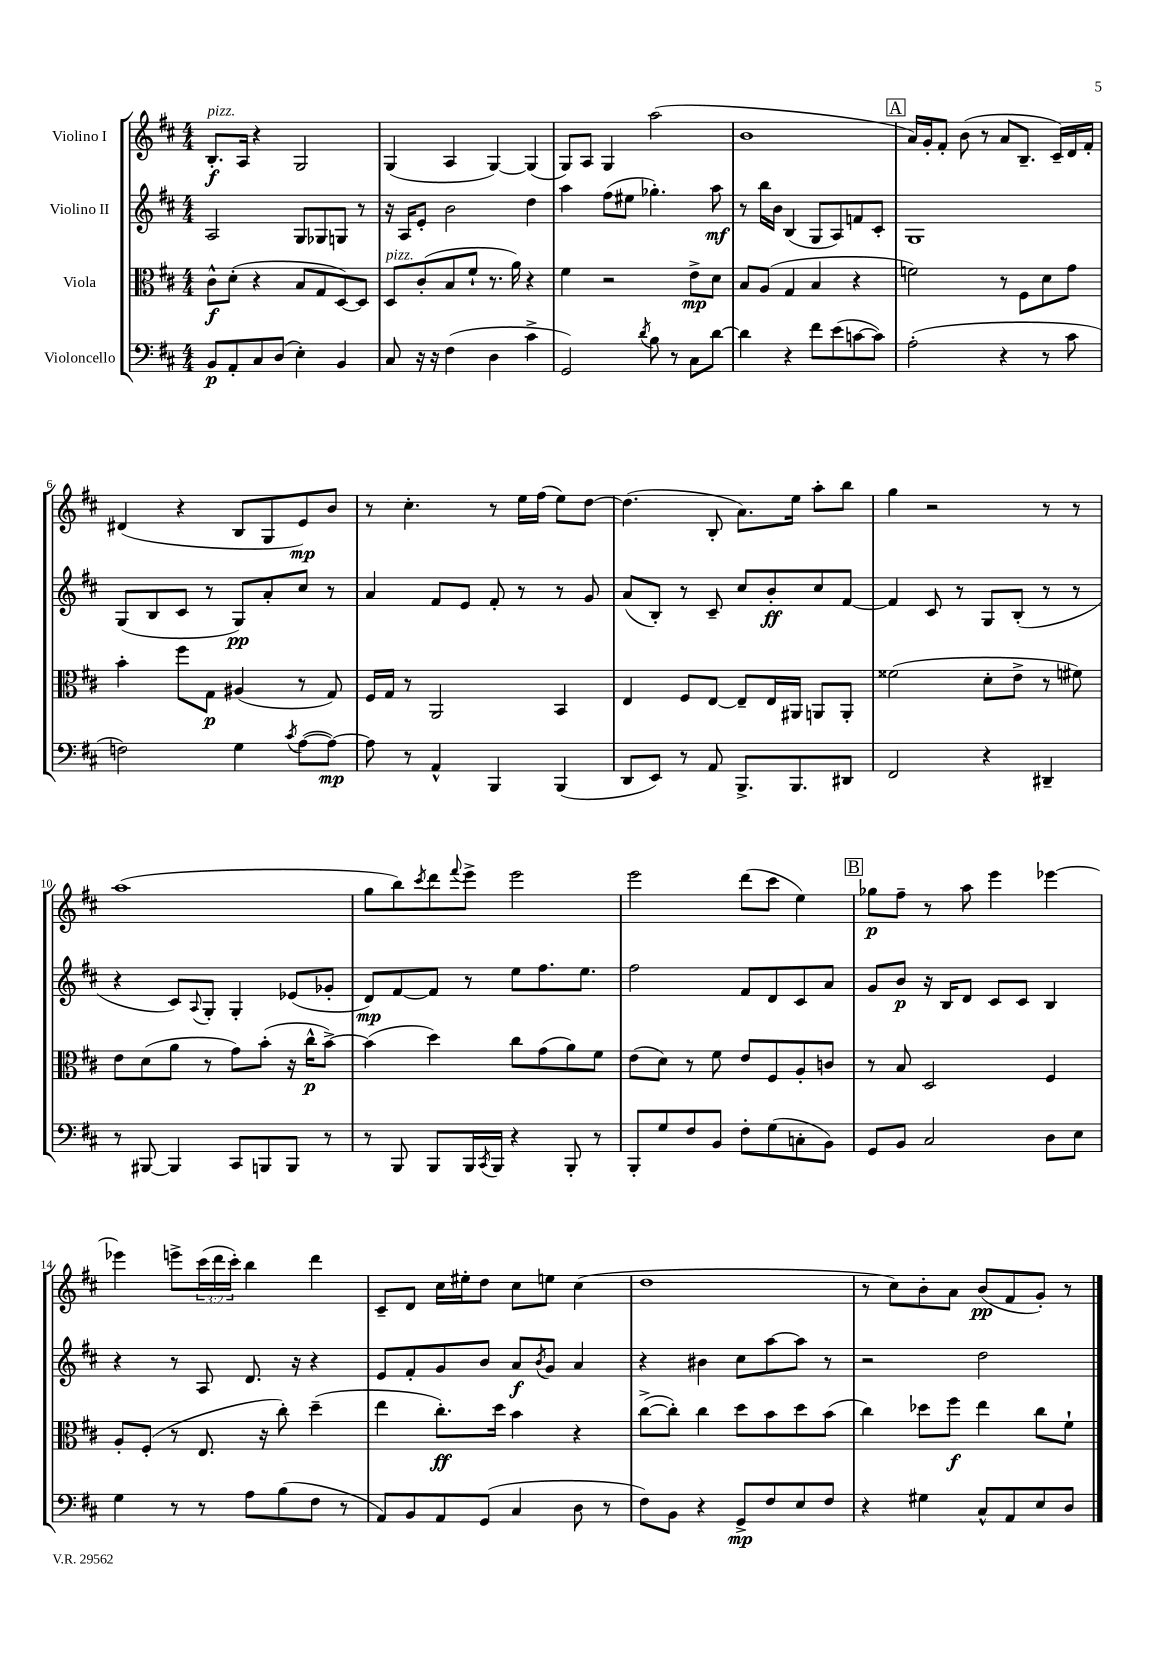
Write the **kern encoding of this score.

**kern	**dynam	**kern	**dynam	**kern	**dynam	**kern	**dynam
*part4	*part4	*part3	*part3	*part2	*part2	*part1	*part1
*staff4	*staff4	*staff3	*staff3	*staff2	*staff2	*staff1	*staff1
*I"Violoncello	*	*I"Viola	*	*I"Violino II	*	*I"Violino I	*
*clefF4	*	*clefC3	*	*clefG2	*	*clefG2	*
*k[f#c#]	*	*k[f#c#]	*	*k[f#c#]	*	*k[f#c#]	*
*M4/4	*	*M4/4	*	*M4/4	*	*M4/4	*
=1	=1	=1	=1	=1	=1	=1	=1
!	!	!	!	!	!	!LO:TX:a:i:t=pizz.	!
8BB/L	p	8c#^^\L	f	2A/	.	8.B'/L	f
8AA'/	.	(8d'\J	.	.	.	.	.
.	.	.	.	.	.	16A/Jk	.
8C#/	.	4r	.	.	.	4r	.
(8D/J	.	.	.	.	.	.	.
4E'\)	.	8B/L	.	8G/L	.	2G/	.
.	.	8G/	.	8G-X/	.	.	.
4BB/	.	[8D/)	.	8Gn/J	.	.	.
.	.	8D/J]	.	8r	.	.	.
=2	=2	=2	=2	=2	=2	=2	=2
!	!	!LO:TX:a:i:t=pizz.	!	!	!	!	!
8C#/	.	8D/L	.	16r	.	(4G/	.
.	.	.	.	16A/KL	.	.	.
16r	.	(8c#'/	.	8e'/J	.	.	.
16r	.	.	.	.	.	.	.
(4F#\	.	8B/	.	2b\	.	4A/	.
.	.	8f#`/J	.	.	.	.	.
4D\	.	8.r	.	.	.	[4G/)	.
.	.	16a\)	.	.	.	.	.
4c#^\	.	4r	.	4dd\	.	(4G/]	.
=3	=3	=3	=3	=3	=3	=3	=3
2GG/)	.	4f#\	.	4aa\	.	8G/L)	.
.	.	.	.	.	.	8A/J	.
.	.	2r	.	(8ff#\L	.	4G/	.
.	.	.	.	8ee#X\J	.	.	.
8qd/	.	.	.	.	.	.	.
8B\	.	.	.	4.gg-X'\)	.	(2aa\	.
8r	.	.	.	.	.	.	.
8C#\L	.	8e^\L	mp	.	.	.	.
[8d\J	.	8d\J	.	8aa\	mf	.	.
=4	=4	=4	=4	=4	=4	=4	=4
4d\]	.	8B/L	.	8r	.	1b	.
.	.	(8A/J	.	16bb\LL	.	.	.
.	.	.	.	16b\JJ	.	.	.
4r	.	4G/	.	(4B/	.	.	.
8f#\L	.	4B/	.	8G/L	.	.	.
(8e\	.	.	.	8A/)	.	.	.
[8cn\	.	4r	.	8fn/	.	.	.
8c\J])	.	.	.	8c#'/J	.	.	.
!!LO:REH:place=s1:t=A
=5	=5	=5	=5	=5	=5	=5	=5
(2A'\	.	2fn\)	.	1G	.	16a/LL)	.
.	.	.	.	.	.	16g'/J	.
.	.	.	.	.	.	8f#'/J	.
.	.	.	.	.	.	(8b\	.
.	.	.	.	.	.	8r	.
4r	.	8r	.	.	.	8a/L	.
.	.	8F#\L	.	.	.	8.B~/J	.
8r	.	8d\	.	.	.	.	.
.	.	.	.	.	.	16c#~/LL)	.
8c#\	.	8g\J	.	.	.	16d/	.
.	.	.	.	.	.	16f#'/JJ	.
!!LO:LB:g=z
=6	=6	=6	=6	=6	=6	=6	=6
2Fn\)	.	4b'\	.	(8G/L	.	(4d#X/	.
.	.	.	.	8B/	.	.	.
.	.	8ff#\L	.	8c#/J	.	4r	.
.	.	8G\J	p	8r	.	.	.
4G\	.	(4A#X/	.	8G/L)	pp	8B/L	.
.	.	.	.	8a'/	.	8G/	.
8qc#/	.	.	.	.	.	.	.
([8A\L	.	8r	.	8cc#/J	.	8e/)	mp
8A\J_)	mp	8G/)	.	8r	.	8b/J	.
=7	=7	=7	=7	=7	=7	=7	=7
8A\]	.	16F#/LL	.	4a/	.	8r	.
.	.	16G/JJ	.	.	.	.	.
8r	.	8r	.	.	.	4.cc#'\	.
4AA^^/	.	2AA/	.	8f#/L	.	.	.
.	.	.	.	8e/J	.	.	.
4BBB/	.	.	.	8f#'/	.	8r	.
.	.	.	.	8r	.	16ee\LL	.
.	.	.	.	.	.	(16ff#\JJ	.
(4BBB/	.	4BB/	.	8r	.	8ee\L)	.
.	.	.	.	8g/	.	[8dd\J	.
=8	=8	=8	=8	=8	=8	=8	=8
8DD/L	.	4E/	.	(8a/L	.	(4.dd\]	.
8EE/J)	.	.	.	8B'/J)	.	.	.
8r	.	8F#/L	.	8r	.	.	.
8AA/	.	[8E/J	.	8c#~/	.	8B'/	.
8.BBB^/L	.	8E~/L]	.	8cc#/L	.	8.a\L)	.
.	.	16E/L	.	8b'/	ff	.	.
8.BBB/	.	16AA#X/JJ	.	.	.	16ee\Jk	.
.	.	8AAn/L	.	8cc#/	.	8aa'\L	.
8DD#X/J	.	8AA'/J	.	[8f#/J	.	8bb\J	.
=9	=9	=9	=9	=9	=9	=9	=9
2FF#/	.	(2f##X\	.	4f#/]	.	4gg\	.
.	.	.	.	8c#/	.	2r	.
.	.	.	.	8r	.	.	.
4r	.	8d'\L	.	8G/L	.	.	.
.	.	8e^\J	.	(8B'/J	.	.	.
4DD#X~/	.	8r	.	8r	.	8r	.
.	.	8f#X\)	.	8r	.	8r	.
!!LO:LB:g=z
=10	=10	=10	=10	=10	=10	=10	=10
8r	.	8e\L	.	4r	.	(1aa	.
[8BBB#X/	.	(8d\	.	.	.	.	.
4BBB#/]	.	8a\J	.	8c#/L)	.	.	.
.	.	.	.	8qqA/	.	.	.
.	.	8r	.	8G'/J	.	.	.
8CC#/L	.	8g\L)	.	4G'/	.	.	.
8BBBn/	.	(8b'\J	.	.	.	.	.
8BBB/J	.	16r	.	(8e-X/L	.	.	.
.	.	16cc#^^\KL	p	.	.	.	.
8r	.	[8b^\J)	.	8g-X'/J	.	.	.
=11	=11	=11	=11	=11	=11	=11	=11
8r	.	(4b\]	.	8d/L)	mp	8gg\L	.
8BBB/	.	.	.	[8f#/	.	8bb\)	.
.	.	.	.	.	.	8qccc#/	.
8BBB/L	.	4dd\)	.	8f#/J]	.	8ddd\	.
.	.	.	.	.	.	8qqfff#/	.
16BBB/L	.	.	.	8r	.	8eee^\J	.
8qCC#/	.	.	.	.	.	.	.
16BBB/JJ	.	.	.	.	.	.	.
4r	.	8cc#\L	.	8ee\L	.	2eee\	.
.	.	(8g\	.	8.ff#\	.	.	.
8BBB'/	.	8a\)	.	.	.	.	.
.	.	.	.	8.ee\J	.	.	.
8r	.	8f#\J	.	.	.	.	.
=12	=12	=12	=12	=12	=12	=12	=12
8BBB'/L	.	(8e\L	.	2ff#\	.	2eee\	.
8G/	.	8d\J)	.	.	.	.	.
8F#/	.	8r	.	.	.	.	.
8BB/J	.	8f#\	.	.	.	.	.
8F#'\L	.	8e/L	.	8f#/L	.	(8ddd\L	.
(8G\	.	8F#/	.	8d/	.	8ccc#\J	.
8Cn'\	.	8A'/	.	8c#/	.	4ee\)	.
8BB\J)	.	8cn/J	.	8a/J	.	.	.
!!LO:REH:place=s1:t=B
=13	=13	=13	=13	=13	=13	=13	=13
8GG/L	.	8r	.	8g/L	.	8gg-X\L	p
8BB/J	.	8B/	.	8b/J	p	8ff#~\J	.
2C#/	.	2D/	.	16r	.	8r	.
.	.	.	.	16B/KL	.	.	.
.	.	.	.	8d/J	.	8aa\	.
.	.	.	.	8c#/L	.	4eee\	.
.	.	.	.	8c#/J	.	.	.
8D\L	.	4F#/	.	4B/	.	[4eee-X\	.
8E\J	.	.	.	.	.	.	.
!!LO:LB:g=z
=14	=14	=14	=14	=14	=14	=14	=14
4G\	.	8A'/L	.	4r	.	4eee-X\]	.
.	.	(8F#'/J	.	.	.	.	.
8r	.	8r	.	8r	.	8eeen^\L	.
8r	.	8.E/	.	8A/	.	(24ccc#\L	.
.	.	.	.	.	.	24ddd\	.
.	.	.	.	.	.	24ccc#'\JJ)	.
8A\L	.	.	.	8.d/	.	4bb\	.
.	.	16r	.	.	.	.	.
(8B\	.	8cc#'\)	.	.	.	.	.
.	.	.	.	16r	.	.	.
8F#\J	.	(4dd~\	.	4r	.	4ddd\	.
8r	.	.	.	.	.	.	.
=15	=15	=15	=15	=15	=15	=15	=15
8AA/L)	.	4ee\	.	8e/L	.	8c#~/L	.
8BB/	.	.	.	8f#'/	.	8d/J	.
8AA/	.	8.cc#'\L)	ff	8g/	.	16cc#\LL	.
.	.	.	.	.	.	16ee#X'\J	.
(8GG/J	.	.	.	8b/J	.	8dd\J	.
.	.	16dd\Jk	.	.	.	.	.
4C#/	.	4b\	.	8a/L	f	8cc#\L	.
.	.	.	.	8qb/	.	.	.
.	.	.	.	8g/J	.	8een\J	.
8D\	.	4r	.	4a/	.	(4cc#\	.
8r	.	.	.	.	.	.	.
=16	=16	=16	=16	=16	=16	=16	=16
8F#\L)	.	([8cc#^\L	.	4r	.	1dd	.
8BB\J	.	8cc#'\J])	.	.	.	.	.
4r	.	4cc#\	.	4b#X\	.	.	.
8GG^/L	mp	8dd\L	.	8cc#\L	.	.	.
8F#/	.	8b\	.	[8aa\	.	.	.
8E/	.	8dd\	.	8aa\J]	.	.	.
8F#/J	.	(8b\J	.	8r	.	.	.
=17	=17	=17	=17	=17	=17	=17	=17
4r	.	4cc#\)	.	2r	.	8r	.
.	.	.	.	.	.	8cc#\L)	.
4G#X\	.	8dd-X\L	.	.	.	8b'\	.
.	.	8ff#\J	f	.	.	8a\J	.
8C#^^/L	.	4ee\	.	2dd\	.	(8b/L	pp
8AA/	.	.	.	.	.	8f#/	.
8E/	.	8cc#\L	.	.	.	8g'/J)	.
8D/J	.	8f#`\J	.	.	.	8r	.
==	==	==	==	==	==	==	==
*-	*-	*-	*-	*-	*-	*-	*-
